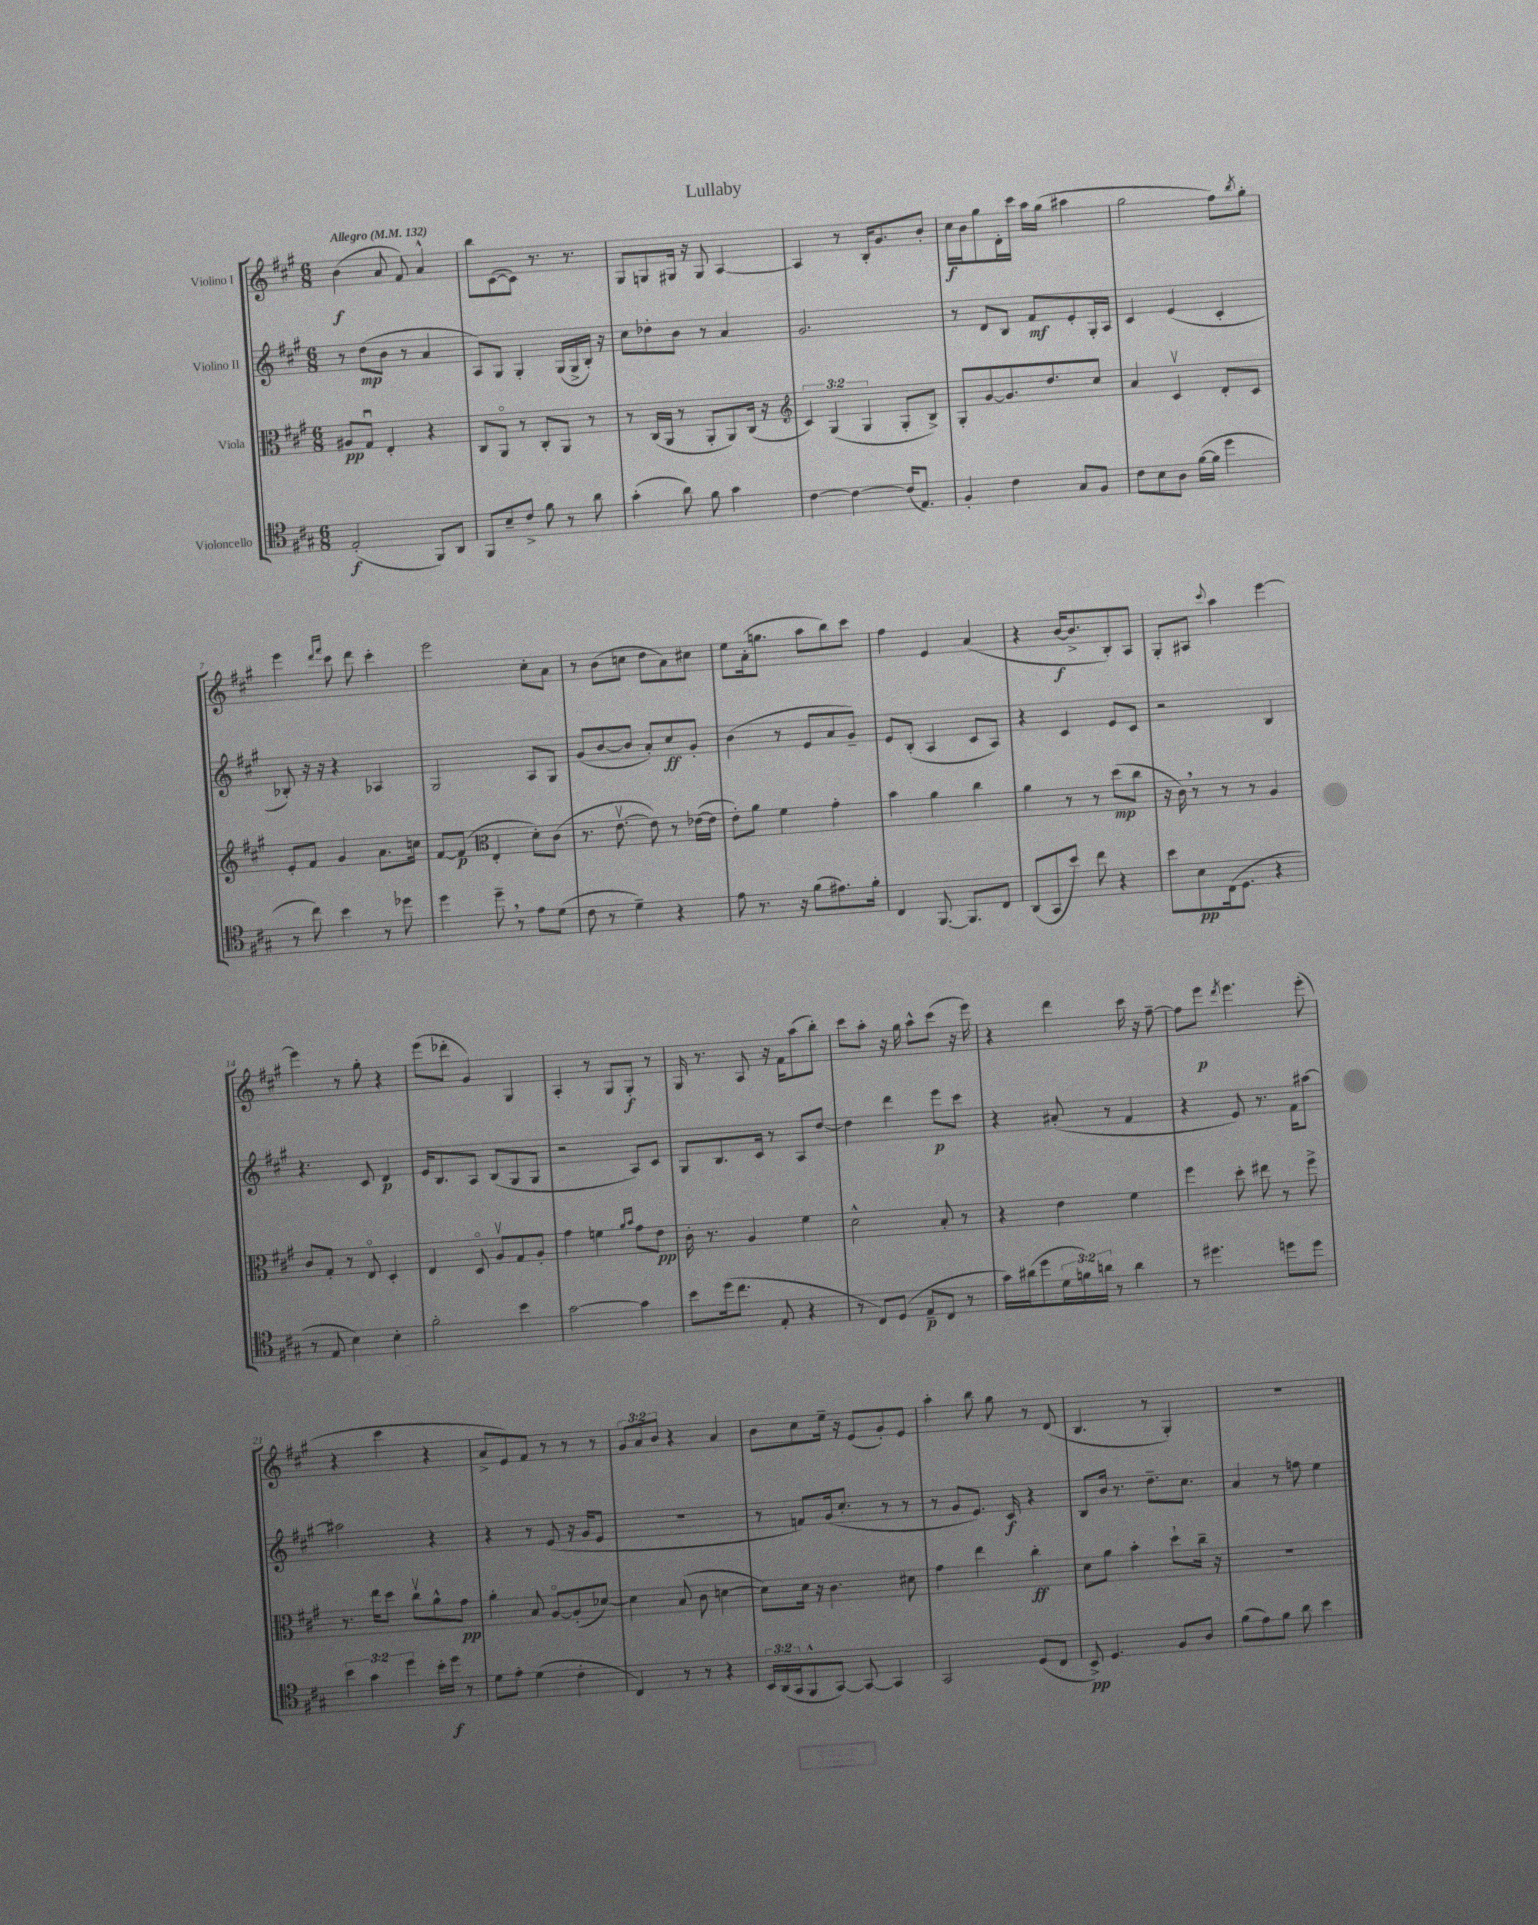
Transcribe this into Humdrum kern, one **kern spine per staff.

**kern	**kern	**kern	**kern
*staff4	*staff3	*staff2	*staff1
*clefC4	*clefC3	*clefG2	*clefG2
*k[f#c#g#]	*k[f#c#g#]	*k[f#c#g#]	*k[f#c#g#]
*M6/8	*M6/8	*M6/8	*M6/8
*MM132	*MM132	*MM132	*MM132
(2E'	8A#	8r	(4b
.	8G#u	(8dd	.
.	4E'	8b	8a
.	.	8r	8f#)
8FF#)	4r	4a	4a^^
8AA	.	.	.
=	=	=	=
8FF#	8C#	8A)	8bb
8B~	8AAo	8G#	([8c#
8c#^	8r	4G#'	8c#])
8f#	8C#'	.	8.r
8r	8AA	(16G#	.
.	.	16G#^	8.r
8a	8r	16B')	.
.	.	16r	.
=	=	=	=
(4g#'	8r	8cc#	8G#
.	(16C#	8dd-'	8G
.	16AA	.	.
8a)	8r	8b	16G#
.	.	.	16r
8f#	8AA'	8r	8G#
4g#	8AA)	4a	[4A
.	(16C#	.	.
.	16r	.	.
=	=	=	=
*	*clefG2	*	*
[4c#	6c#)	2.g#	4A]
.	(6G#	.	.
4c#_	.	.	8r
.	6G#	.	.
.	.	.	16B'
.	.	.	8.g#
(16c#]	8G#'	.	.
8.E)	.	.	.
.	8B^)	.	8b'
=	=	=	=
4F#'	8G#'	8r	16cc#
.	.	.	16b
.	[8g#	8d	8gg#
4c#	8.g#]	8B	16d'
.	.	.	16ccc#
.	.	8f#	16aa
.	8.dd	.	(16gg#
8G#	.	8e'	4aa#
8F#	8cc#	16G#'	.
.	.	16A	.
=	=	=	=
8c#	4a	4c#	2gg#
8B	.	.	.
8A	4c#v	(4e	.
([16f#	.	.	.
16f#]	.	.	.
4dd	8d'	4c#'	8ff#)
.	.	.	8qbb
.	8c#	.	8gg#'
=	=	=	=
8r	8e'	8B-')	4eee
8cc#)	8f#	16r	.
.	.	16r	.
.	.	.	16qqddd
.	.	.	16qqfff#
4b	4g#	4r	8ccc#
.	.	.	8ddd
8r	8.a	4A-	4ccc#'
8dd-	.	.	.
.	16cc	.	.
=	=	=	=
4dd	[8f#	2G#	2eee
.	(8f#]	.	.
*	*clefC3	*	*
8dd~	4E'	.	.
8r	.	.	.
8e	8d')	8A	8cc#'
(8d	(8c#	8G#	8a
=	=	=	=
8c#	8.r	(8g#	8r
8r	.	[8b	(8b
.	[8.ev	.	.
4d~)	.	8b]	8cc
.	8e])	8a')	8dd
4r	8r	8cc#	8a)
.	([16e-	8g#'	8cc#
.	16e-]	.	.
=	=	=	=
8e	8e')	(4b	8ee
8.r	8a	.	(16a'
.	.	.	8.gg
.	4f#	8r	.
16r	.	.	.
(8f#	.	8e	8aa
8.e#)	4g#'	8a	8bb)
.	.	8g#~)	8ccc#
16f#'	.	.	.
=	=	=	=
4C#	4b	8e	4ff#
.	.	(8B'	.
[8.FF#	4a	4A	4e
8.FF#]	.	.	.
.	4cc#	8c#	(4a
8C#	.	8A)	.
=	=	=	=
(8AA	4a	4r	4r
8GG#	.	.	.
8b)	8r	4c#	[16b
.	.	.	8.b^]
8cc#	8r	.	.
4r	(8dd	8e	8B')
.	8cc#	8c#	8A
=	=	=	=
8b	16r	2r	8G#'
.	16c#)	.	.
8B	8r	.	8A#
.	.	.	8qqccc#
(16C#	8r	.	4aa
8.D	.	.	.
.	8r	.	.
4r	4A	4B	[4eee
=	=	=	=
8r	8c#	4.r	4eee]
8E	8G#'	.	.
4B)	8r	.	8r
.	8Eo	8c#	8gg#'
4B'	4D'	4d	4r
=	=	=	=
2f#'	4E	16e	(8eee
.	.	8.B	.
.	.	.	8ddd-'
.	8Do	8A	4g#)
.	8Av	(8B	.
4b	8G#	8G#	4G#
.	8A'	8G#	.
=	=	=	=
[2g#	4g#	2r	4A'
.	4f	.	8r
.	.	.	8G#
.	16qqa	.	.
.	16qqb	.	.
4g#]	8g#	8A)	8G#'
.	8e	8c#	8r
=	=	=	=
8b	16c#'	8G#	16G#
.	8.r	.	8.r
(16dd	.	8.B	.
8.cc#	.	.	.
.	4A	.	8A
.	.	16c#	.
8E'	.	8r	16r
.	.	.	16f#
4r	4f#	8A	(8aa
.	.	[8dd	8bb')
=	=	=	=
8r	2d^^	4dd]	8ccc#
8C#)	.	.	8aa'
(8D	.	4ddd	16r
.	.	.	16gg#
8E~	.	.	8aa^^
8C#	8B'	8eee	(8ccc#
8r	8r	8ccc#	16r
.	.	.	16eee)
=	=	=	=
16g#)	4r	4r	4r
(16a#	.	.	.
8dd	.	.	.
24d	4e	(8a#'	4ddd
24f)	.	.	.
24a	.	.	.
8r	.	8r	.
4a	4f#	4f#	16ccc#
.	.	.	16r
.	.	.	[8ff#~
=	=	=	=
8r	4ff#	4r	8ff#]
4.dd#	.	.	8eee
.	.	.	8qddd
.	8dd'	8e)	4.eee
.	8ee#	8.r	.
8dd	8r	.	.
.	.	16f#	.
8dd	8ff#^	[8aa#	(8eee'
=	=	=	=
6b	8.r	2aa#]	4r
6g#	.	.	.
.	16ee	.	.
.	8dd	.	4ccc#
6dd	.	.	.
.	8cc#v	.	.
16b'	8a^^	4r	4r
16dd	.	.	.
8r	8g#	.	.
=	=	=	=
8d	4a'	4r	8a^
8e'	.	.	8e)
(4d	8B	8r	8f#
.	[8Ao	(8e	8r
4c#'	(8A']	16r	8r
.	.	16g#	.
.	[8d-)	8e	8r
=	=	=	=
4C#)	4d-]	2.r	12g#
.	.	.	12a
.	.	.	12b
8r	(8B	.	4r
8r	8c#	.	.
4r	[4d	.	4a
=	=	=	=
24BB	8d])	8r	8b
(24AA	.	.	.
24GG#	.	.	.
8FF#^^	16d	8f)	8cc#
.	16r	.	.
[8GG#)	4.c#	(16g#	16ee~
.	.	8.cc#'	16r
8GG#_	.	.	(8e
4GG#]	.	8r	8g#')
.	8d#	8r	8e
=	=	=	=
2GG#	4g#	8r	4aa'
.	.	8g#	.
.	4ee	8.e)	8bb
.	.	.	8gg#
.	.	16c#	.
(8D	4cc#'	4r	8r
8C#	.	.	(8d
=	=	=	=
8BB^)	8d	8B	4.B
4.D	8a	16b	.
.	.	8.r	.
.	4b'	.	.
.	.	8.dd~	8r
8F#	8dd`	.	4G#')
.	.	8.cc#	.
8A	16cc#~	.	.
.	16r	.	.
=	=	=	=
(8f#	2.r	4a	2.r
8e)	.	.	.
8f#	.	8r	.
8a	.	8ff	.
4b	.	4ee	.
==	==	==	==
*-	*-	*-	*-
